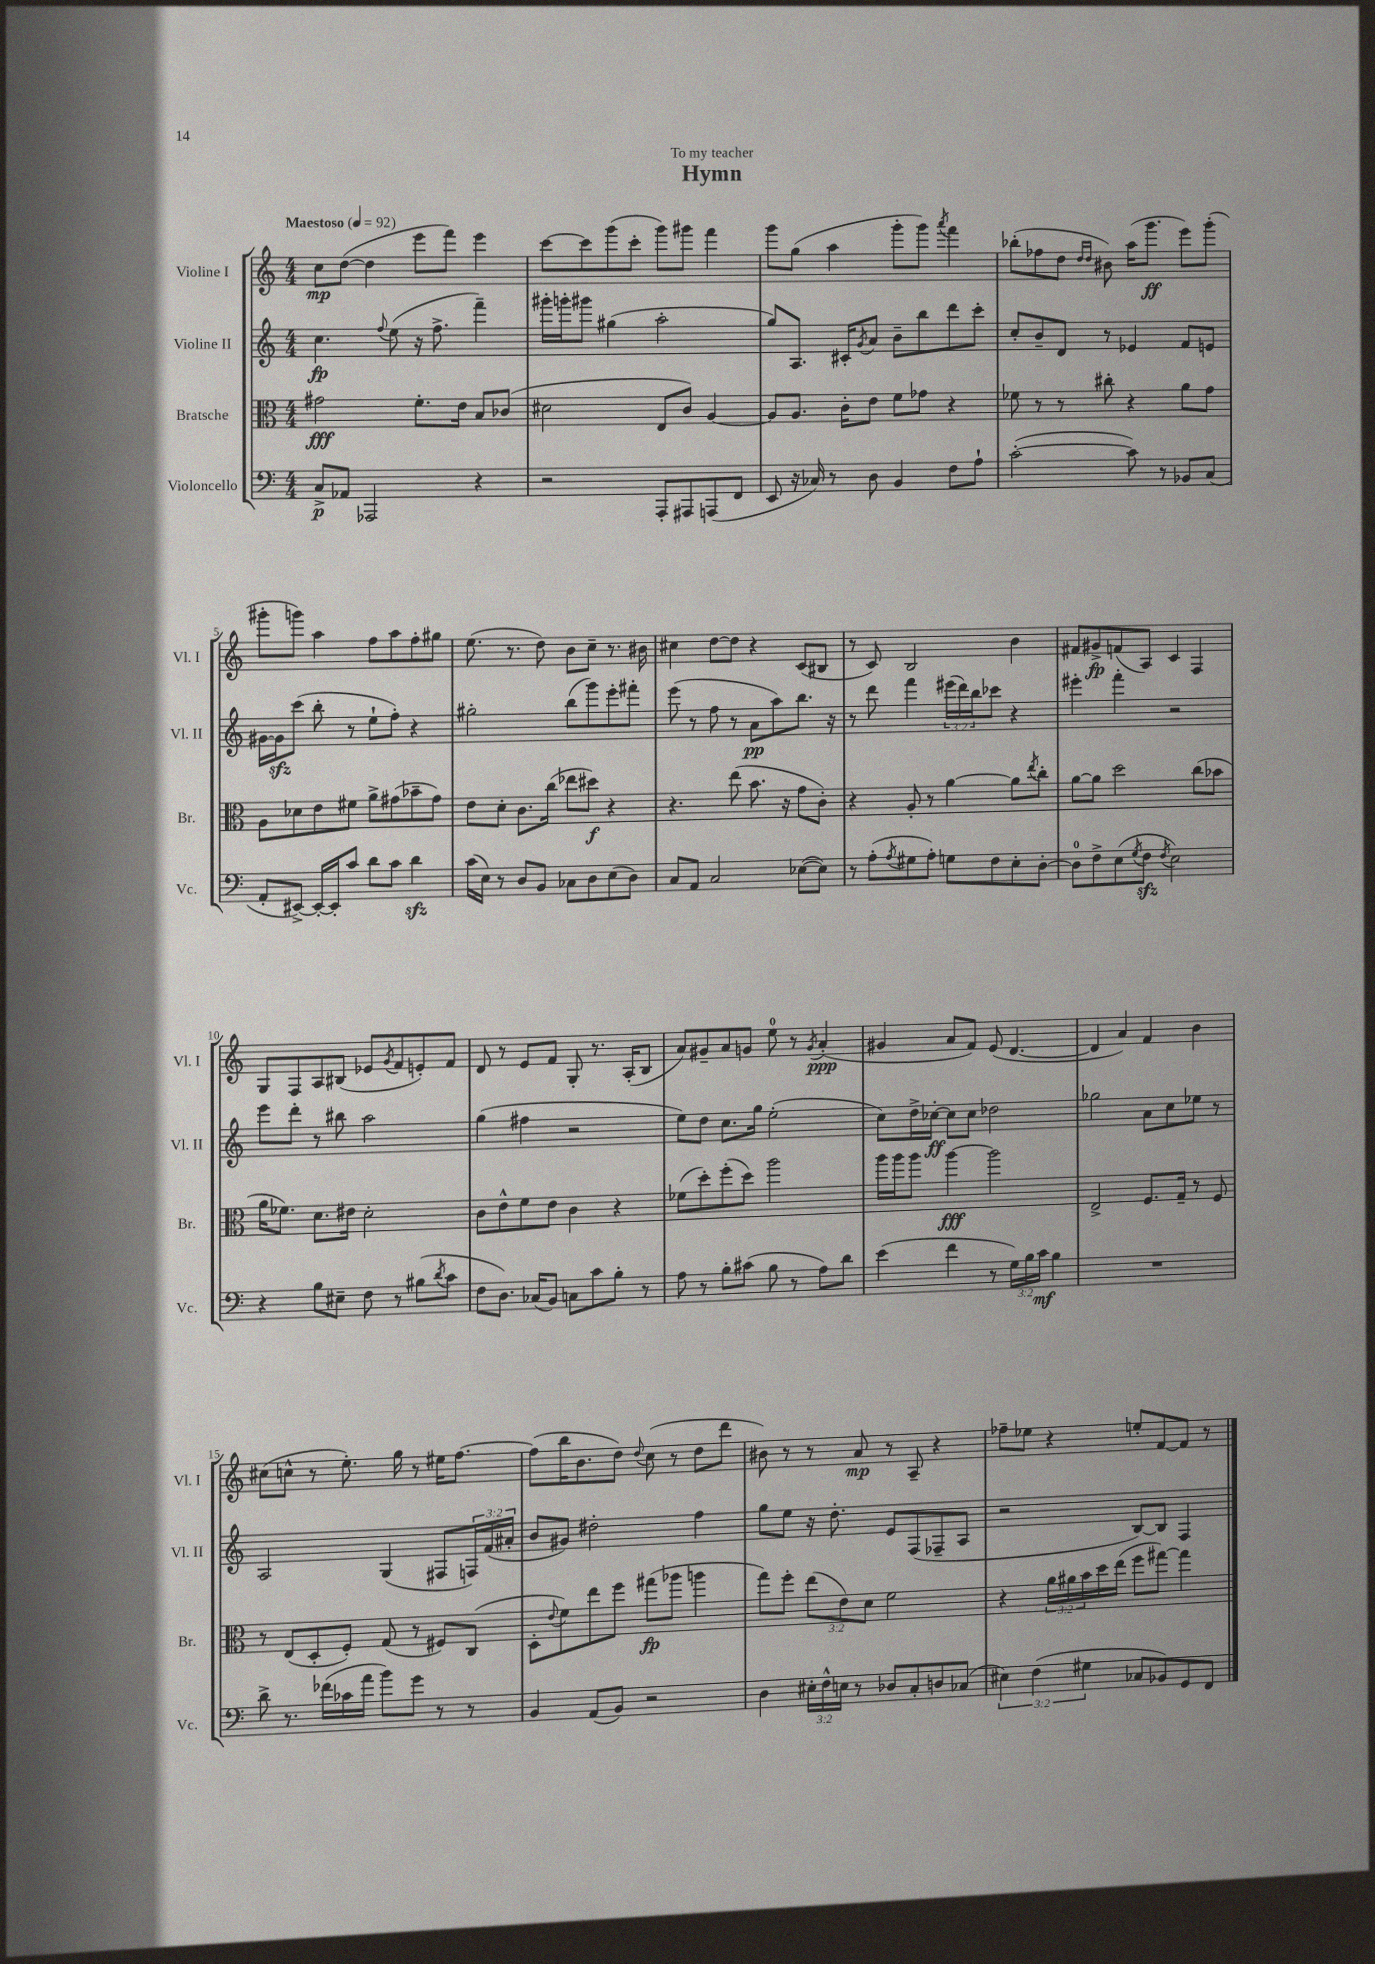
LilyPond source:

\header { title = "Hymn" dedication = "To my teacher" }
<<
\new StaffGroup <<
\new Staff = "s0" \with { instrumentName = "Violine I" shortInstrumentName = "Vl. I" } {
    \clef treble \key c \major \numericTimeSignature \time 4/4 \tempo "Maestoso" 4 = 92
    c''8\mp d''8~( d''4 e'''8 f'''8) e'''4 |
    c'''8~ c'''8 g'''8( c'''8-. g'''8) gis'''8 f'''4 |
    g'''8 g''8( a''4 g'''8-. g'''8) \acciaccatura { a'''8 } f'''4 |
    bes''8-.( fes''8 d''8 \grace { d''16 d''16 } bis'8) a''16( g'''8.\ff e'''8) g'''8-.( |
    gis'''8-. g'''8) a''4 f''8 a''8 f''8-. gis''8 |
    e''8.( r8. d''8) b'8 c''8-- r8. bis'16 |
    cis''4 d''8~ d''8 r4 c'8( bis8 |
    r8 c'8) b2 b'4 |
    fis'8 gis'8->\fp f'8( a8) c'4 f4 |
    g8 f8 a8 bis8( ees'8 \acciaccatura { g'8 } f'8 e'8-.) f'8 |
    d'8 r8 e'8 f'8 g8-. r8. a16-.( b8 |
    a'8) gis'8-- a'8 g'8 e''8-0 r8 \acciaccatura { g'8 } a'4-.\ppp( |
    gis'4 a'8 f'8) e'8( d'4.~ |
    d'4 a'4) f'4 b'4 |
    cis''8( c''8-^ r8 e''8.-.) g''16 r8 eis''16 f''8.~ |
    f''8( b''16 b'8. d''8) \appoggiatura { d''8 } c''8( r8 d''8 d'''8 |
    bis'8) r8 r8 a'8\mp r8 a8-- r4 |
    fes''8-- ees''8 r4 e''8-. f'8~ f'8 r8 \bar "|." |
}
\new Staff = "s1" \with { instrumentName = "Violine II" shortInstrumentName = "Vl. II" } {
    \clef treble \key c \major \numericTimeSignature \time 4/4 \override Staff.TupletNumber.text = #tuplet-number::calc-fraction-text
    c''4.\fp \appoggiatura { f''8 } e''8( r16 f''8.-> f'''4--) |
    gis'''16-. g'''16-. gis'''8 gis''4( a''2-. |
    g''8) a8. cis'16-. \acciaccatura { g'8 } a'8 b'8-- b''8 d'''8 c'''8-. |
    c''8-. b'8-- d'8 r8 ees'4 f'8 e'8 |
    gis'16~ gis'16\sfz c'''8( b''8-. r8 e''8-! f''8-.) r4 |
    gis''2-. b''8( g'''8) e'''8-. fis'''8-. |
    e'''8( r8 f''8 r8 a'8\pp a''8) b''8. r16 |
    r8 d'''8 f'''4 \tuplet 3/2 { eis'''16( d'''16) b''16 } ces'''8 r4 |
    eis'''4-. f'''4-. r2 |
    e'''8 d'''8-. r8 bis''8 a''2 |
    g''4( fis''4 r2 |
    e''8) d''8 c''8. g''16 e''2-.( |
    c''8) d''16-> ces''16~-.\ff ces''8 ces''8 des''2 |
    ges''2 a'8 c''8 ees''8 r8 |
    a2 g4( fis8 \tuplet 3/2 { f16) f'16( ais'16-. } |
    b'8 gis'8) dis''2-. f''4 |
    g''8 e''8 r16 d''8.-. e'8 f8( fes8-- a8 |
    r2 b8~) b8 f4 \bar "|." |
}
\new Staff = "s2" \with { instrumentName = "Bratsche" shortInstrumentName = "Br." } {
    \clef alto \key c \major \numericTimeSignature \time 4/4 \override Staff.TupletNumber.text = #tuplet-number::calc-fraction-text
    gis'2\fff f'8.-. e'16 b8 ces'8( |
    dis'2 e8 c'8) a4~ |
    a8 a8. c'16-. e'8 f'8 ges'8 r4 |
    fes'8 r8 r8 cis''8-. r4 a'8 g'8 |
    a8 des'8 e'8 fis'8 a'8-> gis'8( bes'8-- gis'8) |
    e'8 d'8-. c'8. c''16( ees''8 dis''8\f) r4 |
    r4. e''8( b'8. r16 g'8 c'8-.) |
    r4 a8-. r8 a'4~ a'8 \acciaccatura { e''8 } c''8-. |
    a'8~ a'8 d''2 c''8( bes'8 |
    a'16 fes'8.) d'8. eis'16 d'2-. |
    c'8 e'8-^ f'8 e'8 c'4 r4 |
    fes'8( d''8-.) f''8-.( d''8) a''2 |
    a''16 a''16 a''8 a''4~\fff a''2 |
    e2-> f8. g16-- r8 f8 |
    r8 e8( d8-. f8-.) g8( r8 fis8) c8( |
    d8-. \appoggiatura { e'8 } f'8) e''8 f''8 gis''8\fp( aes''8 a''4 |
    g''8) f''8-. \tuplet 3/2 { e''8( e'8) d'8 } f'2 |
    r4 \tuplet 3/2 { a'16 ais'16 b'16 } d''16 e''16( f''8 gis''8~) gis''4 \bar "|." |
}
\new Staff = "s3" \with { instrumentName = "Violoncello" shortInstrumentName = "Vc." } {
    \clef bass \key c \major \numericTimeSignature \time 4/4 \override Staff.TupletNumber.text = #tuplet-number::calc-fraction-text
    c8->\p aes,8 aes,,2 r4 |
    r2 a,,8-. ais,,8 a,,8( f,8 |
    e,8 r16 ces16) r8 d8 b,4 f8 a8-! |
    c'2~-.( c'8) r8 bes,8 c8( |
    a,8-. eis,8~->) eis,16~-. eis,16-. c'8 d'8 c'8 d'4\sfz |
    c'16( e16) r8 d8 b,8 ces8 d8 e8( d8) |
    c8 a,8 c2 ees8~( ees8) |
    r8 a8-.( \acciaccatura { a8 } gis8 a8-.) g8 f8 e8-. d8~-. |
    d8-0 f8-> e8( \acciaccatura { g8 } f8\sfz \acciaccatura { f8 } e2) |
    r4 b8 eis8-- f8 r8 bis8( \acciaccatura { d'8 } c'8 |
    f8 d8.) ces16( b,8) c8 c'8 b8-. r8 |
    a8 r8 b8-. cis'8( b8 r8 a8) d'8 |
    e'4( f'4 r8 \tuplet 3/2 { g16) b16 c'16\mf } b4 |
    R1 |
    d'8-> r8. fes'16( ces'16 a'16 b'8) g'8 r8 r8 |
    b,4 a,8( b,8) r2 |
    d4 \tuplet 3/2 { eis16-. f16-^ e16 } r8 des8 c8-. d8 ces8( |
    \tuplet 3/2 { eis4) f4( gis4 } ces8 bes,8) g,8 f,8 \bar "|." |
}
>>
>>
